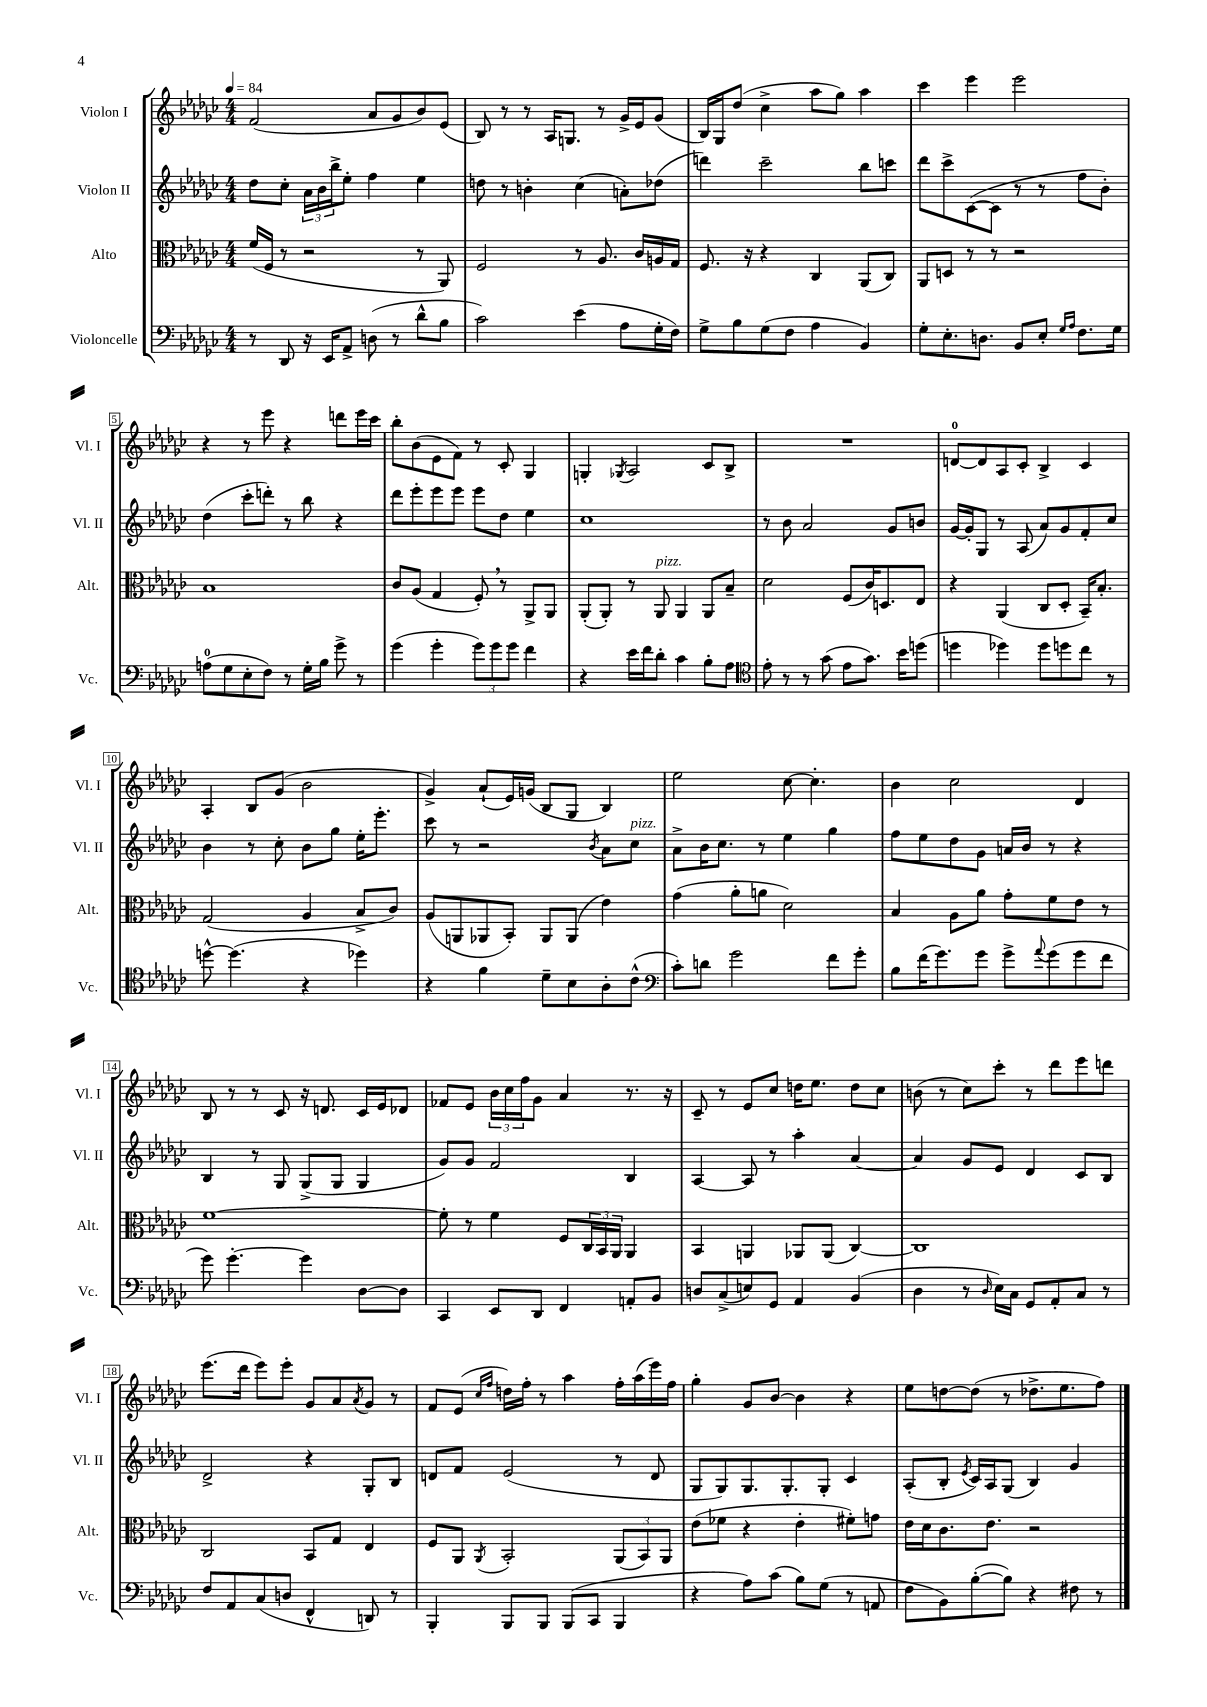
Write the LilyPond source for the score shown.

<<
\new StaffGroup <<
\new Staff = "s0" \with { instrumentName = "Violon I" shortInstrumentName = "Vl. I" } {
    \clef treble \key ges \major \numericTimeSignature \time 4/4 \tempo 4 = 84
    f'2( aes'8 ges'8 bes'8) ees'8( |
    bes8) r8 r8 aes16 g8. r8 ges'16-> ees'16 ges'8( |
    bes16) ges16 des''8( ces''4-> aes''8 ges''8) aes''4 |
    ces'''4 ees'''4 ees'''2 |
    r4 r8 ees'''8 r4 d'''8 ees'''16 ces'''16 |
    bes''8-. bes'8( ees'8 f'8) r8 ces'8-. ges4 |
    g4-. \acciaccatura { ges8 } aes2 ces'8 bes8-> |
    R1 |
    d'8-0~ d'8 aes8 ces'8-. bes4-> ces'4 |
    aes4-. bes8 ges'8( bes'2 |
    ges'4->) aes'8-!( ees'16) g'16( bes8 ges8 bes4) |
    ees''2 ces''8~ ces''4.-. |
    bes'4 ces''2 des'4 |
    bes8 r8 r8 ces'8 r16 d'8. ces'16 ees'16 des'8 |
    fes'8 ees'8 \tuplet 3/2 { bes'16 ces''16 f''16 } ges'8 aes'4 r8. r16 |
    ces'8-- r8 ees'8 ces''8 d''16 ees''8. d''8 ces''8 |
    b'8( r8 ces''8) ces'''8-. r8 des'''8 ees'''8 d'''8 |
    ees'''8.( des'''16 ees'''8) ees'''8-. ges'8 aes'8 \acciaccatura { aes'8 } ges'8 r8 |
    f'8 ees'8( \grace { ces''16 f''16 } d''16) f''16-. r8 aes''4 f''16-. aes''16( ees'''16) f''16 |
    ges''4-. ges'8 bes'8~ bes'4 r4 |
    ees''8 d''8~ d''8( r8 des''8.-> ees''8. f''8) \bar "|." |
}
\new Staff = "s1" \with { instrumentName = "Violon II" shortInstrumentName = "Vl. II" } {
    \clef treble \key ges \major \numericTimeSignature \time 4/4
    des''8 ces''8-. \tuplet 3/2 { aes'16 bes'16 bes''16-> } ees''8-. f''4 ees''4 |
    d''8 r8 b'4-. ces''4( a'8-.) des''8( |
    d'''4) ces'''2-- bes''8 c'''8 |
    des'''8 ces'''8-> ces'8~( ces'8 r8 r8 f''8 bes'8-.) |
    des''4( ces'''8-. d'''8-.) r8 bes''8 r4 |
    des'''8 ees'''8-. ees'''8 ees'''8 ees'''8 des''8 ees''4 |
    ces''1 |
    r8 bes'8 aes'2 ges'8 b'8 |
    ges'16~ ges'16-. ges8 r8 aes8( aes'8) ges'8 f'8-. ces''8 |
    bes'4 r8 ces''8-. bes'8 ges''8 ees''16-. ees'''8.-. |
    ces'''8 r8 r2 \acciaccatura { bes'8 } aes'8 ces''8^\markup { \italic "pizz." } |
    aes'8-> bes'16 ces''8. r8 ees''4 ges''4 |
    f''8 ees''8 des''8 ges'8 a'16 bes'16 r8 r4 |
    bes4 r8 ges8 ges8->( ges8 ges4 |
    ges'8) ges'8 f'2 bes4 |
    aes4~ aes8 r8 aes''4-. aes'4~ |
    aes'4 ges'8 ees'8 des'4 ces'8 bes8 |
    des'2-> r4 ges8-. bes8 |
    d'8 f'8 ees'2( r8 d'8 |
    ges8 ges8) ges8. ges8.-. ges8-. ces'4 |
    aes8-.( bes8-. \acciaccatura { ees'8 } ces'16) aes16 ges8( bes4) ges'4 \bar "|." |
}
\new Staff = "s2" \with { instrumentName = "Alto" shortInstrumentName = "Alt." } {
    \clef alto \key ges \major \numericTimeSignature \time 4/4
    f'16( f16 r8 r2 r8 aes,8) |
    f2 r8 aes8. ces'16 a16 ges16 |
    f8. r16 r4 ces4 aes,8( ces8) |
    aes,8 d8 r8 r8 r2 |
    bes1 |
    ces'8 aes8( ges4 f8-.) \breathe r8 aes,8-> aes,8 |
    aes,8-.( aes,8-.) r8 aes,8^\markup { \italic "pizz." } aes,4 aes,8 bes8-- |
    des'2 f8( ces'16) d8. ees8 |
    r4 aes,4( ces8 des8-. bes,16--) bes8.-. |
    ges2( aes4 bes8-> ces'8) |
    aes8( a,8 aes,8 bes,8-.) aes,8 aes,8( ees'4) |
    ges'4( aes'8-. a'8 des'2) |
    bes4 aes8 aes'8 ges'8-. f'8 ees'8 r8 |
    f'1~ |
    f'8-. r8 f'4 f8 \tuplet 3/2 { ces16 bes,16 aes,16 } aes,4 |
    bes,4 a,4 aes,8 aes,8( ces4~) |
    ces1 |
    ces2 bes,8 ges8 ees4 |
    f8 aes,8 \acciaccatura { aes,8 } bes,2-. \tuplet 3/2 { aes,8( bes,8) aes,8 } |
    ees'8( fes'8 r4 ees'4-. fis'8-.) g'8 |
    ees'16 des'16 ces'8. ees'8. r2 \bar "|." |
}
\new Staff = "s3" \with { instrumentName = "Violoncelle" shortInstrumentName = "Vc." } {
    \clef bass \key ges \major \numericTimeSignature \time 4/4
    r8 des,8 r16 ees,16 aes,8-> d8( r8 des'8-^ bes8 |
    ces'2) ees'4( aes8 ges16-. f16) |
    ges8-> bes8 ges8( f8 aes4 bes,4) |
    ges8-. ees8.-. d8. bes,8 ees8-. \grace { ges16 aes16 } f8. ges16 |
    a8-0( ges8 ees8-. f8) r8 ges16-. bes16 ges'8-> r8 |
    ges'4( ges'4-. \tuplet 3/2 { ges'8) ges'8 ges'8 } f'4 |
    r4 ees'16 f'16 des'8-. ces'4 bes8-. aes8 |
    \clef tenor ees'8-. r8 r8 ges'8( ees'8 ges'8.) bes'16 d''8( |
    d''4 des''4) des''8 d''8 ces''8 r8 |
    d''8~-^ d''4.( r4 des''4) |
    r4 f'4 des'8-- bes8 aes8-. ces'8-^( |
    \clef bass ces'8-.) d'8 ges'2 f'8 ges'8-. |
    bes8 f'16( ges'8.) ges'8 ges'8-> \appoggiatura { aes'8 } ges'8( ges'8 f'8 |
    ges'8) ges'4.~-. ges'4 des8~ des8 |
    ces,4 ees,8 des,8 f,4 a,8-. bes,8 |
    d8 ces8->( e8) ges,8 aes,4 bes,4( |
    des4 r8 \grace { des16 } ees16) ces16 ges,8 aes,8-. ces8 r8 |
    f8 aes,8 ces8( d8 f,4-^ d,8) r8 |
    bes,,4-. bes,,8 bes,,8 bes,,8( ces,8 bes,,4 |
    r4 aes8) ces'8( bes8) ges8( r8 a,8 |
    f8 bes,8) bes8~-.( bes8) r4 fis8 r8 \bar "|." |
}
>>
>>
\layout { \context { \Score \override BarNumber.stencil = #(make-stencil-boxer 0.1 0.3 ly:text-interface::print) } }
